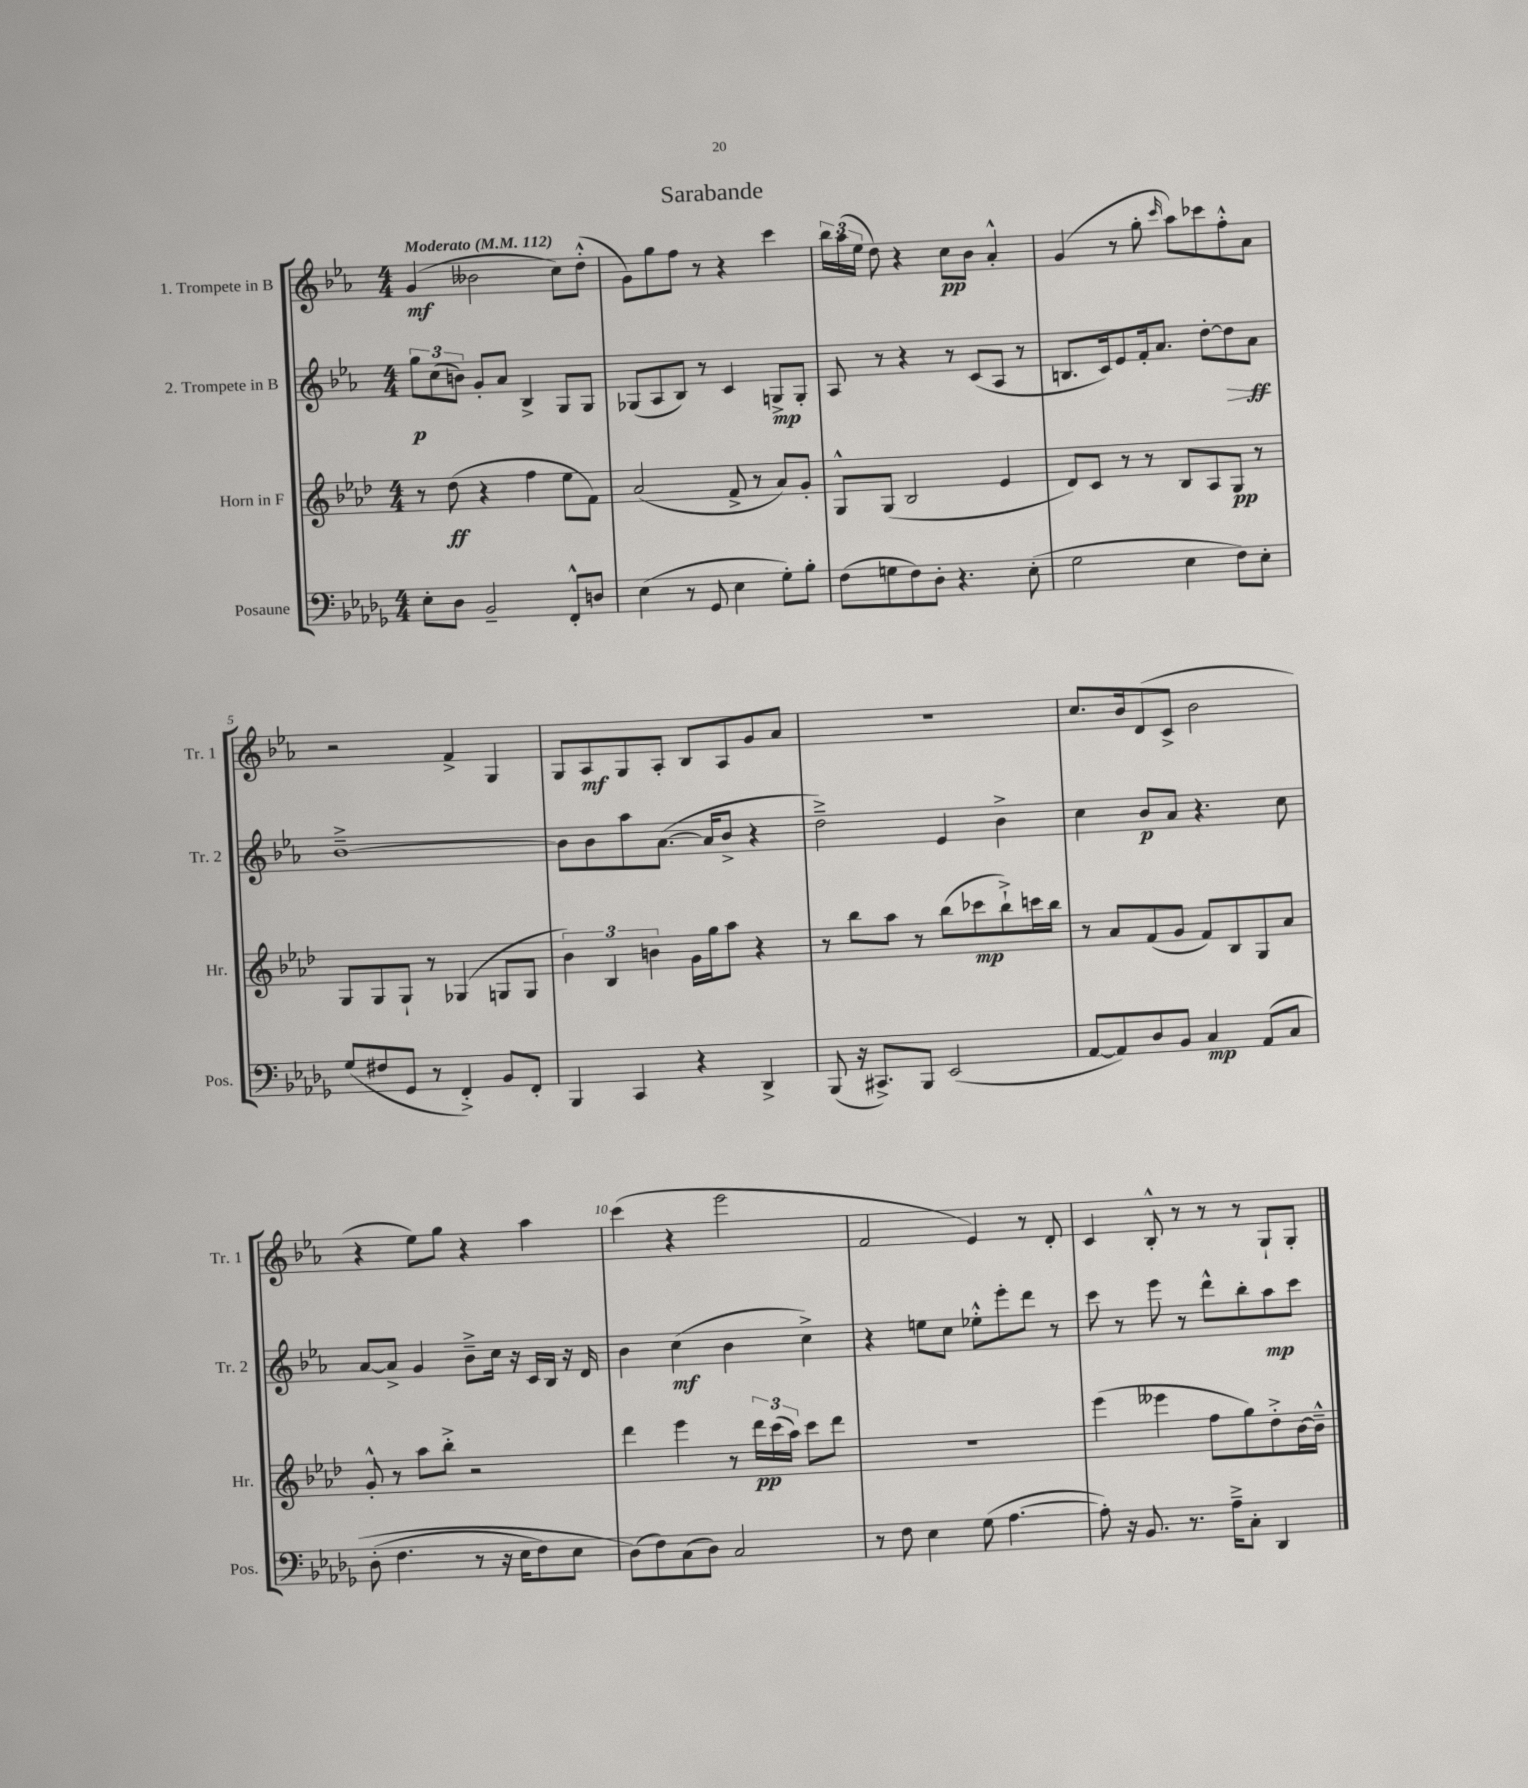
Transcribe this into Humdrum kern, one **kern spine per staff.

**kern	**kern	**kern	**kern
*staff4	*staff3	*staff2	*staff1
*clefF4	*clefG2	*clefG2	*clefG2
*k[b-e-a-d-g-]	*k[b-e-a-d-]	*k[b-e-a-]	*k[b-e-a-]
*M4/4	*M4/4	*M4/4	*M4/4
*MM112	*MM112	*MM112	*MM112
8E-'	8r	12gg	(4g
.	.	(12cc	.
8D-	(8dd-	.	.
.	.	12b)	.
2BB-~	4r	8g'	2b--
.	.	8a-	.
.	4ff	4B-^	.
8FF'^^	8ee-	8G	8cc)
8D	8f)	8G	(8dd'^^
=	=	=	=
(4E-	(2a-	(8G-	8g)
.	.	8A-	8gg
8r	.	8B-)	8ff
8GG-	.	8r	8r
4E-	8f^	4c	4r
.	8r	.	.
8G-')	8a-)	8G^	4ccc
8B-'	8g'	8G'	.
=	=	=	=
(8F	8G^^	8A-	24bb-
.	.	.	(24aa-
.	.	.	24ee-
8G	(8G	8r	8dd)
8F)	2B-	4r	4r
8D-'	.	.	.
4.r	.	8r	8cc
.	.	(8c	8b-
.	4e-	8A-	4a-'^^
(8E-'	.	8r	.
=	=	=	=
2G-	8d-)	8.B	(4g
.	8c	.	.
.	.	16c)	.
.	8r	8e-	8r
.	8r	16f'	8gg'
.	.	8.a-	.
.	.	.	16qqccc
4E-	8B-	.	8aa-)
.	8A-	[8dd'	8ccc-
8F)	8G	8dd]	8ff'^^
8E-'	8r	8a-	8a-
=	=	=	=
(8G-	8G	[1b-~^	2r
8F#	8G	.	.
8GG-	8G`	.	.
8r	8r	.	.
4FF'^)	(4G-	.	4f^
8BB-	8G	.	4G
8FF'	8G	.	.
=	=	=	=
4BBB-	6b-)	8b-]	8G
.	.	8b-	8A-
.	6B-	.	.
4CC	.	8aa-	8G
.	6b	.	.
.	.	([8.a-	8A-'
4r	16g	.	8B-
.	16gg	16a-]	.
.	8aa-	8b-^	8A-
4DD-^	4r	4r	8g
.	.	.	8a-
=	=	=	=
(8BBB-	8r	2dd~^)	1r
16r	8bb-	.	.
8.CC#^)	.	.	.
.	8aa-	.	.
8BBB-	8r	.	.
(2EE-	(8bb-	4e-	.
.	8ccc-	.	.
.	8bb-`^)	4b-^	.
.	16ccc	.	.
.	16bb-	.	.
=	=	=	=
[8AA-	8r	4cc	8.cc
8AA-])	8a-	.	.
.	.	.	16b-
8D-	(8f	8b-	(8d
8BB-	8g	8a-	8c^
4C	8f)	4.r	2b-
.	8B-	.	.
&(8AA-	8G	.	.
8C	8a-	8cc	.
=	=	=	=
(8D-'	8g'^^	[8a-	4r
4.F	8r	8a-^]	.
.	8aa-	4g	8ee-)
.	8bb-'^	.	8gg
8r	2r	8b-~^	4r
16r	.	16cc	.
16E-	.	16r	.
8F)	.	16c	4aa-
.	.	16B-	.
8E-	.	16r	.
.	.	16d	.
=	=	=	=
(8D-&)	4ddd-	4b-	(4ccc
8F)	.	.	.
(8C	4eee-	(4cc	4r
8D-)	.	.	.
2C	8r	4b-	2eee-
.	24ddd-	.	.
.	(24ccc	.	.
.	24aa-)	.	.
.	8ccc	4cc^)	.
.	8ddd-	.	.
=	=	=	=
8r	1r	4r	2f
8F	.	.	.
4E-	.	8ee	.
.	.	8cc	.
(8G-	.	8ee-'^^	4e-)
[4.A-	.	8eee-'	.
.	.	8ddd	8r
.	.	8r	8d'
=	=	=	=
8A-'])	(4eee-	8ccc	4c
16r	.	8r	.
8.BB-	.	.	.
.	4eee--	8eee-	8B-'^^
8.r	.	8r	8r
.	8ff	8ddd^^	8r
16A-~^	.	.	.
8C'	8gg)	8bb-'	8r
4DD-	8dd-'^	8aa-	8G`
.	[16b-	8ccc	8G'
.	16b-~^^]	.	.
==	==	==	==
*-	*-	*-	*-
